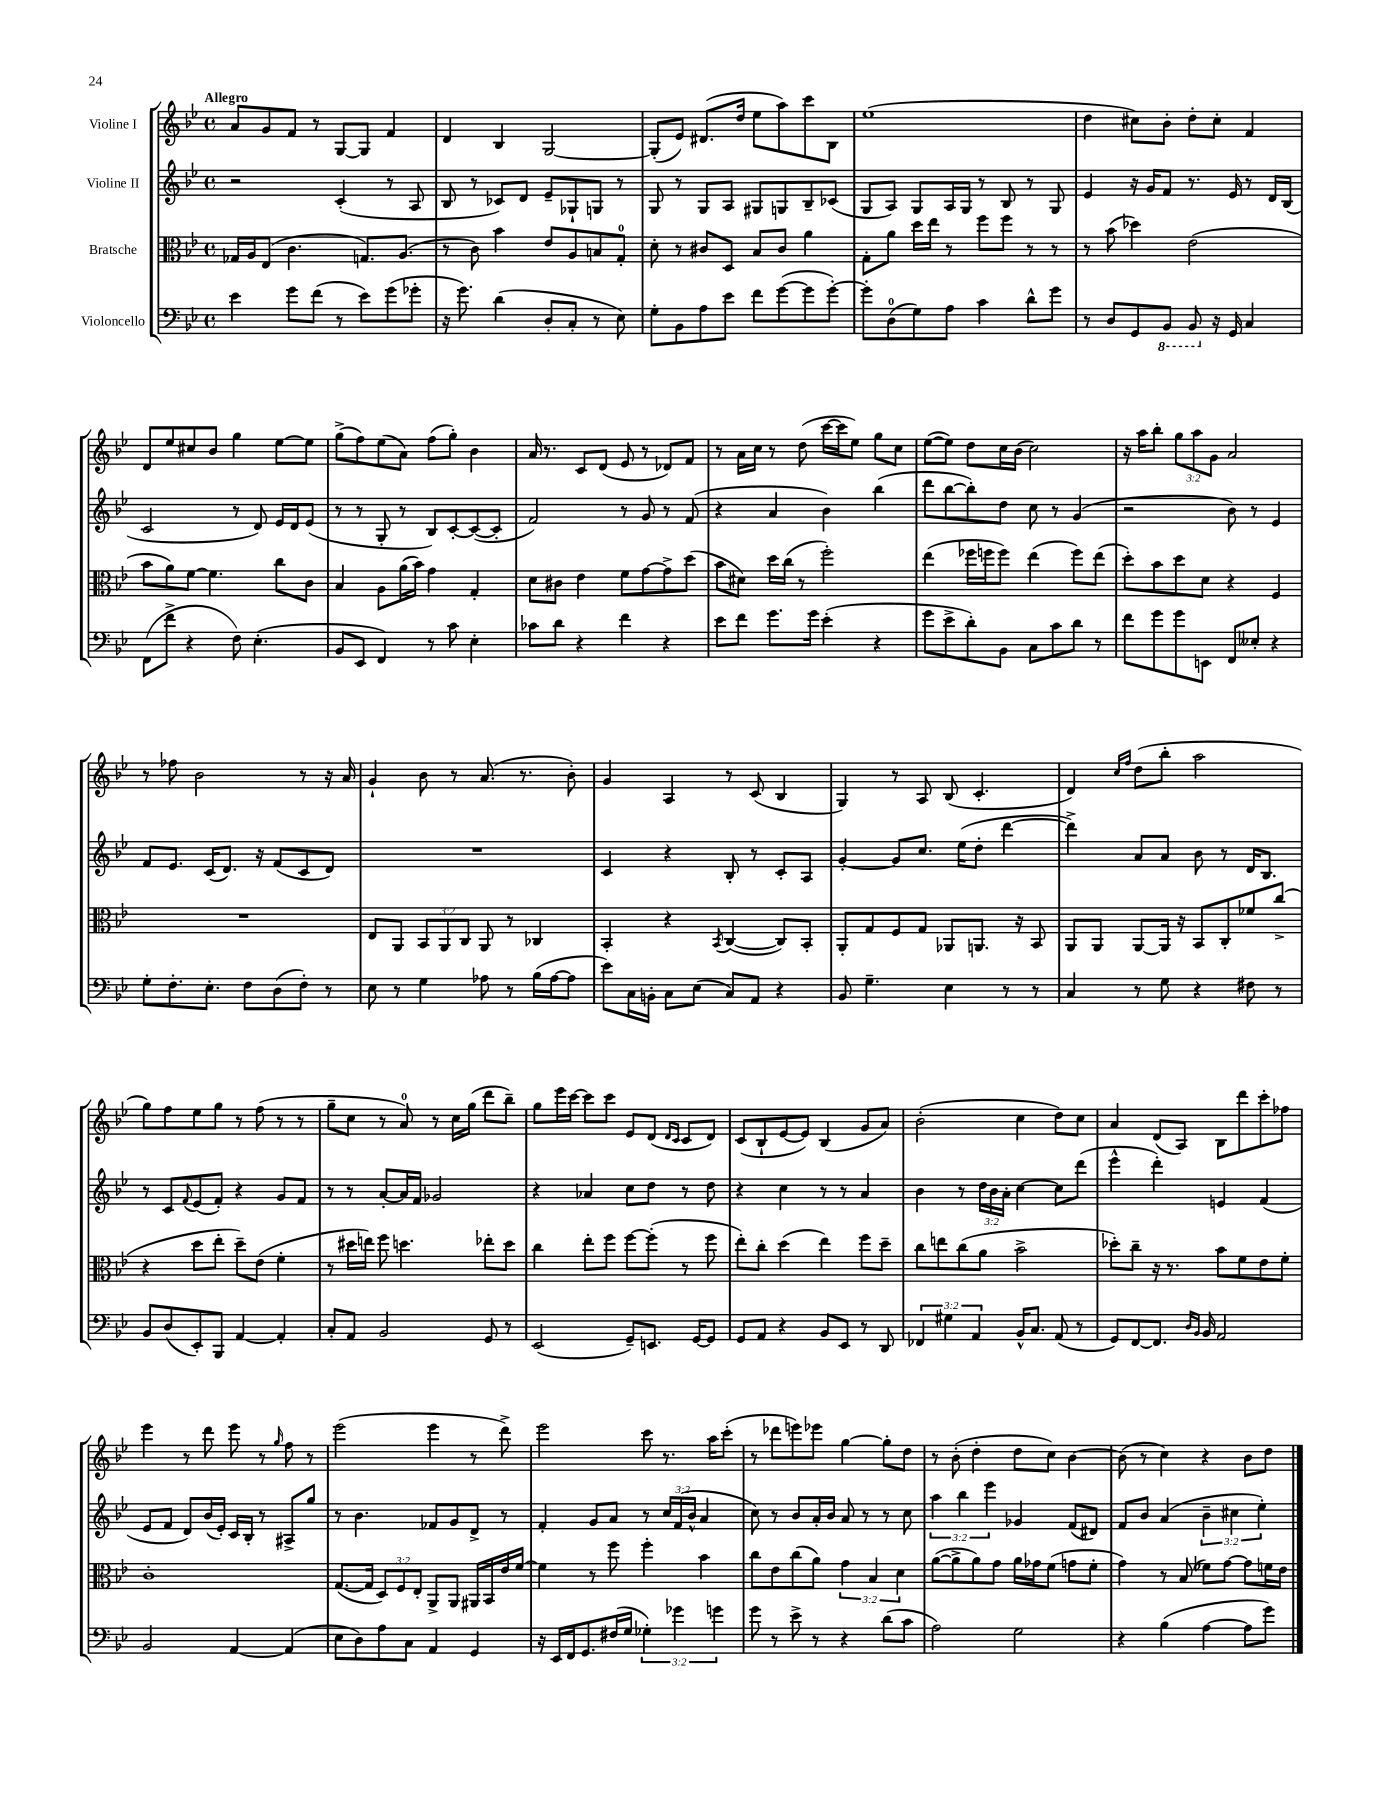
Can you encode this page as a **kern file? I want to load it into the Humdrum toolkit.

**kern	**kern	**kern	**kern
*part4	*part3	*part2	*part1
*staff4	*staff3	*staff2	*staff1
*I"Violoncello	*I"Bratsche	*I"Violine II	*I"Violine I
*clefF4	*clefC3	*clefG2	*clefG2
*k[b-e-]	*k[b-e-]	*k[b-e-]	*k[b-e-]
*M4/4	*M4/4	*M4/4	*M4/4
*met(c)	*met(c)	*met(c)	*met(c)
=1	=1	=1	=1
!	!	!	!LO:TX:a:B:t=Allegro
4e-\	16G-X/LL	2r	8a/L
.	16A/J	.	.
.	(8E-/J	.	8g/
8g\L	4.c\	.	8f/J
(8f\J	.	.	8r
8r	.	(4c'/	[8G/L
8e-\L)	8.Gn/L)	.	8G/J]
(8g\	.	8r	4f/
.	(8.A/J	.	.
8g-X'\J	.	8A/	.
=2	=2	=2	=2
16r	8r	8B-/	4d/
8.g\)	.	.	.
.	8c\)	8r	.
(4d\	4b-\	8c-X/L)	4B-/
.	.	8d/J	.
8D'/L	8e-/L	8e-~/L	[2G/
8C'/J	8A/	8G-X`/	.
8r	8Bn/	8Gn/J	.
8E-\)	8G'/J	8r	.
=3	=3	=3	=3
8G'\L	8d'\	8G/	(8G'/L]
8BB-\	8r	8r	8e-/J)
8A\	8c#X/L	8G/L	(8.d#X/L
8e-\J	8D/J	8A/J	.
.	.	.	16dd/Jk
8f\L	8B-/L	8G#X/L	8ee-\L
([8g\	8c#/J	8Gn/	8aa\)
8g\]	4a\	8B-~/	8ccc\
[8g'\J)	.	(8c-X/J	8B-\J
=4	=4	=4	=4
8g'\L]	8G'\L	8G/L	(1ee-
(8D\	8a\J	8A/J)	.
8G\)	16dd\LL	8G/L	.
.	16ee-\JJ	.	.
8A\J	8r	16A/L	.
.	.	16G/JJ	.
4c\	8ff\L	8r	.
.	8ff\J	8B-/	.
8d^^\L	8r	8r	.
8g\J	8r	8G/	.
=5	=5	=5	=5
8r	8r	4e-/	4dd\
8D/L	(8b-\	.	.
8GG/	4dd-X\)	16r	8cc#X\L)
.	.	16g/KL	.
*8ba	*	*	*
8BBB-/J	.	8f/J	8b-'\J
8BBB-/	(2e-\	8.r	8dd'\L
*X8ba	*	*	*
16r	.	.	8cc#'\J
16GG/	.	16e-/	.
4C/	.	8r	4f/
.	.	16d/LL	.
.	.	(16B-/JJ	.
!!LO:LB:g=z
=6	=6	=6	=6
(8FF\L	8b-\L	2c/	8d/L
8f^\J	8a\)	.	8ee-/
4r	[8f\J	.	8cc#X/
.	4.f\]	.	8b-/J
8F\)	.	8r	4gg\
(4.E-'\	.	8d/)	.
.	8cc\L	16e-/LL	[8ee-\L
.	.	16d/J	.
.	8c\J	(8e-/J	8ee-\J]
=7	=7	=7	=7
8BB-/L	4B-/	8r	(8gg^\L
8EE-/J	.	8r	8ff\)
4FF/)	8A\L	8G'/	(8ee-\
.	(16a\L	8r	8a\J)
.	16b-\JJ)	.	.
8r	4g\	8B-/L)	(8ff\L
8c\	.	[8c'/	8gg'\J)
4E-'\	4G'/	(8c/_	4b-\
.	.	8c'/J]	.
=8	=8	=8	=8
8c-X\L	8d\L	2f/)	16a/
.	.	.	8.r
8d\J	8c#X\J	.	.
4r	4e-\	.	8c/L
.	.	.	(8d/J
4f\	8f\L	8r	8e-/
.	[8g\	8g/	8r
4r	8g^\]	8r	8d-X/L)
.	(8dd\J	(8f/	8f/J
=9	=9	=9	=9
8e-\L	8b-\L	4r	8r
8f\J	8d#X\J)	.	16a\LL
.	.	.	16cc\JJ
8.g\L	16dd\LL	4a/	8r
.	(16cc\JJ	.	.
.	8r	.	(8dd\
16g\Jk	.	.	.
(4e-'\	2ff'\)	4b-\)	[16ccc\LL
.	.	.	16ccc\J]
.	.	.	8ee-\J)
4r	.	(4bb-\	8gg\L
.	.	.	8cc\J
=10	=10	=10	=10
8g\L	(4ee-\	8ddd\L	([8ee-\L
8e-^\	.	[8bb-\	8ee-\J])
8d'\)	16ff-X\LL	8bb-'\])	8dd\L
.	16ffn\J	.	.
8BB-\J	8ff\J)	8dd\J	16cc\L
.	.	.	(16b-\JJ
8C\L	(4ee-\	8cc\	2cc\)
8c\	.	8r	.
8d\J	8ff\L)	(4g/	.
8r	(8ee-\J	.	.
=11	=11	=11	=11
8f\L	8dd'\L)	2r	16r
.	.	.	16aa\KL
8g\	8b-\	.	8bb-'\J
8g\	8dd\	.	12gg\L
.	.	.	12aa\
8EEn\J	8d\J	.	.
.	.	.	12g\J
8FF/L	4r	8b-\)	2a/
8E--X'/J	.	8r	.
4r	4F/	4e-/	.
!!LO:LB:g=z
=12	=12	=12	=12
8G'\L	1r	8f/L	8r
8.F'\	.	8.e-/J	8ff-X\
.	.	.	2b-\
8.E-'\J	.	(16c/KL	.
.	.	8.d/J)	.
8F\L	.	.	.
.	.	16r	.
(8D\	.	(8f/L	.
8F'\J)	.	8c/	8r
8r	.	8d/J)	16r
.	.	.	16a/
=13	=13	=13	=13
8E-\	8E-/L	1r	4g`/
8r	8AA/J	.	.
4G\	12BB-/L	.	8b-\
.	12AA/	.	.
.	.	.	8r
.	12C/J	.	.
8A-X\	8AA/	.	(8.a/
8r	8r	.	.
.	.	.	8.r
(16B-\LL	4C-X/	.	.
[16A-\J	.	.	.
8A-\J]	.	.	8b-'\)
=14	=14	=14	=14
8e-\L)	4BB-'/	4c/	4g/
16C\L	.	.	.
16BBn'\JJ	.	.	.
8C\L	4r	4r	4A/
(8E-\J	.	.	.
.	8qBB-/	.	.
8C/L)	([4C/	8B-'/	8r
8AA/J	.	8r	(8c/
4r	8C/L])	8c'/L	4B-/
.	8BB-'/J	8A/J	.
=15	=15	=15	=15
8BB-/	8AA'/L	[4g'/	4G/)
4.G~\	8G/	.	.
.	8F/	8g/L]	8r
.	8G/J	8.cc/J	8A/
4E-\	8AA-X/L	.	(8B-/
.	.	(16ee-\KL	.
.	8.AAn/J	8dd'\J	4.c'/
8r	.	[4ddd\	.
.	16r	.	.
8r	8BB-/	.	.
=16	=16	=16	=16
4C/	8AA/L	4ddd^\])	4d/)
.	8AA/J	.	.
.	.	.	16qqcc/LL
.	.	.	16qqff/JJ
8r	[8AA/L	8a/L	(8dd\L
8G\	16AA/Jk]	8a/J	8bb-'\J
.	16r	.	.
4r	8BB-/L	8b-\	2aa\
.	8C'/	8r	.
8F#X\	8f-X/	16d/KL	.
.	.	8.B-/J	.
8r	(8cc^/J	.	.
!!LO:LB:g=z
=17	=17	=17	=17
8BB-/L	4r	8r	8gg\L)
(8D/	.	8c/L	8ff\
.	.	8qqf/	.
8EE-'/)	8dd\L	(8e-/	8ee-\
8BBB-/J	8ee-'\J	8f'/J)	8gg\J
[4AA/	8dd~\L)	4r	8r
.	(8e-\J	.	(8ff\
4AA'/]	4f'\	8g/L	8r
.	.	8f/J	8r
=18	=18	=18	=18
8C'/L	8r	8r	8gg~\L
8AA/J	16dd#X\LL	8r	8cc\J
.	16een\JJ)	.	.
2BB-/	8ff\	[8a'/L	8r
.	4.ddn\	16a/L]	8a/)
.	.	16f/JJ	.
.	.	2g-X/	8r
.	.	.	16cc\LL
.	.	.	(16gg\JJ
8GG/	8ee-X'\L	.	8ddd\L
8r	8dd\J	.	8bb-~\J)
=19	=19	=19	=19
(2EE-/	4cc\	4r	8gg\L
.	.	.	16eee-\L
.	.	.	[16ccc\JJ
.	8ee-'\L	4a-X/	8ccc\L]
.	8ff\J	.	8ccc\J
8GG~/L)	[8ff\L	8cc\L	8e-/L
8.EEn/J	(8ff'\J]	8dd\J	(8d/J
.	.	.	16qqd/LL
.	.	.	16qqc/JJ
.	8r	8r	8c/L
[16GG/KL	.	.	.
8GG/J]	8ff\	8dd\	8d/J)
=20	=20	=20	=20
8GG/L	8ee-'\L)	4r	(8c/L
8AA/J	8cc'\J	.	8B-`/
4r	(4dd\	4cc\	[8e-/
.	.	.	8e-/J])
8BB-/L	4ee-\)	8r	(4B-/
8EE-/J	.	8r	.
8r	8ff\L	4a/	8g/L
8DD/	8dd~\J	.	8a/J)
=21	=21	=21	=21
6FF-X/	8cc\L	4b-\	(2b-'\
.	8een\	.	.
6G#X\	.	.	.
.	(8cc\	8r	.
6AA/	.	.	.
.	8a\J	24dd\LL	.
.	.	24b-\	.
.	.	24a'\JJ	.
16BB-^^/KL	2b-^\	[4cc\	4cc\
8.C/J	.	.	.
(8AA/	.	8cc\L]	8dd\L)
8r	.	(8ddd\J	8cc\J
=22	=22	=22	=22
8GG/L)	8dd-X'\L)	4eee-^^\	4a/
[8FF/	8cc~\J	.	.
8.FF/J]	16r	4ddd'\)	(8d/L
.	8.r	.	.
.	.	.	8A/J)
16qqD/LL	.	.	.
16qqBB-/JJ	.	.	.
16BB-/	.	.	.
2AA/	8b-\L	4en/	8B-\L
.	8f\	.	8ddd\
.	8e-\	(4f/	8ccc'\
.	8f'\J	.	8ff-X\J
!!LO:LB:g=z
=23	=23	=23	=23
2BB-/	1c'	8e-/L	4eee-\
.	.	8f/J	.
.	.	8d/L)	8r
.	.	(16b-/L	8ddd\
.	.	16e-'/JJ)	.
[4AA/	.	16c/LL	8eee-\
.	.	16B-'/JJ	.
.	.	8r	8r
.	.	.	16qqgg/
(4AA/]	.	8A#X^/L	8ff\
.	.	8gg/J	8r
=24	=24	=24	=24
8E-\L	([8.G/L	8r	(2eee-\
8D\)	.	4.b-\	.
.	16G/Jk]	.	.
8A\	12D/L)	.	.
.	12F/	.	.
8C\J	.	.	.
.	12E-'/J	.	.
4AA/	8AA^/L	8f-X/L	4eee-\
.	8AA/J	8g/	.
4GG/	16AA#X/LL	8d^/J	8r
.	16BB-/	.	.
.	16e-/	8r	8ddd^\)
.	[16f/JJ	.	.
=25	=25	=25	=25
16r	4f\]	4f'/	2eee-\
16EE-/LL	.	.	.
16FF/J	.	.	.
8.GG/	.	.	.
.	8r	8g/L	.
(16F#X/L	8ff\	8a/J	.
16G/JJ	.	.	.
6G-X'\)	4ff'\	8r	8ccc\
.	.	24cc/LL	8.r
6g-X\	.	(24f/	.
.	.	24b-^^/JJ	.
.	4b-\	4a/	.
.	.	.	16aa\KL
6gn\	.	.	.
.	.	.	(8ccc'\J
=26	=26	=26	=26
8g\	8cc\L	8cc\)	8r
8r	8e-\	8r	8ddd-X\L
8e-^\	(8cc\	8b-/L	8eeen\)
8r	8a\J)	16a'/L	8eee-X\J
.	.	16b-/JJ	.
4r	6g\	8a/	[4gg\
.	.	8r	.
.	6B-/	.	.
(8d\L	.	8r	8gg'\L]
.	6d\	.	.
8c\J	.	8cc\	8dd\J
=27	=27	=27	=27
2A\)	([8a\L	6aa\	8r
.	8a^\]	.	(8b-'\
.	.	6bb-\	.
.	8a\)	.	4dd'\
.	.	6eee-\	.
.	8g\J	.	.
2G\	16a\LL	4g-X/	8dd\L
.	16g-X\J	.	.
.	(8f\J	.	8cc\J)
.	8gn\L	(8f/L	[4b-\
.	8f'\J	8d#X/J)	.
=28	=28	=28	=28
4r	4g\)	8f/L	(8b-\]
.	.	8b-/J	8r
(4B-\	8r	(4a/	4cc\)
.	(8B-/	.	.
[4A\	8f-X\L)	6b-~\	4r
.	[8g\J	.	.
.	.	6cc#X\	.
8A\L]	8g\L]	.	8b-\L
.	.	6ee-'\)	.
8g\J)	16fn\L	.	8dd\J
.	16e-\JJ	.	.
==	==	==	==
*-	*-	*-	*-
